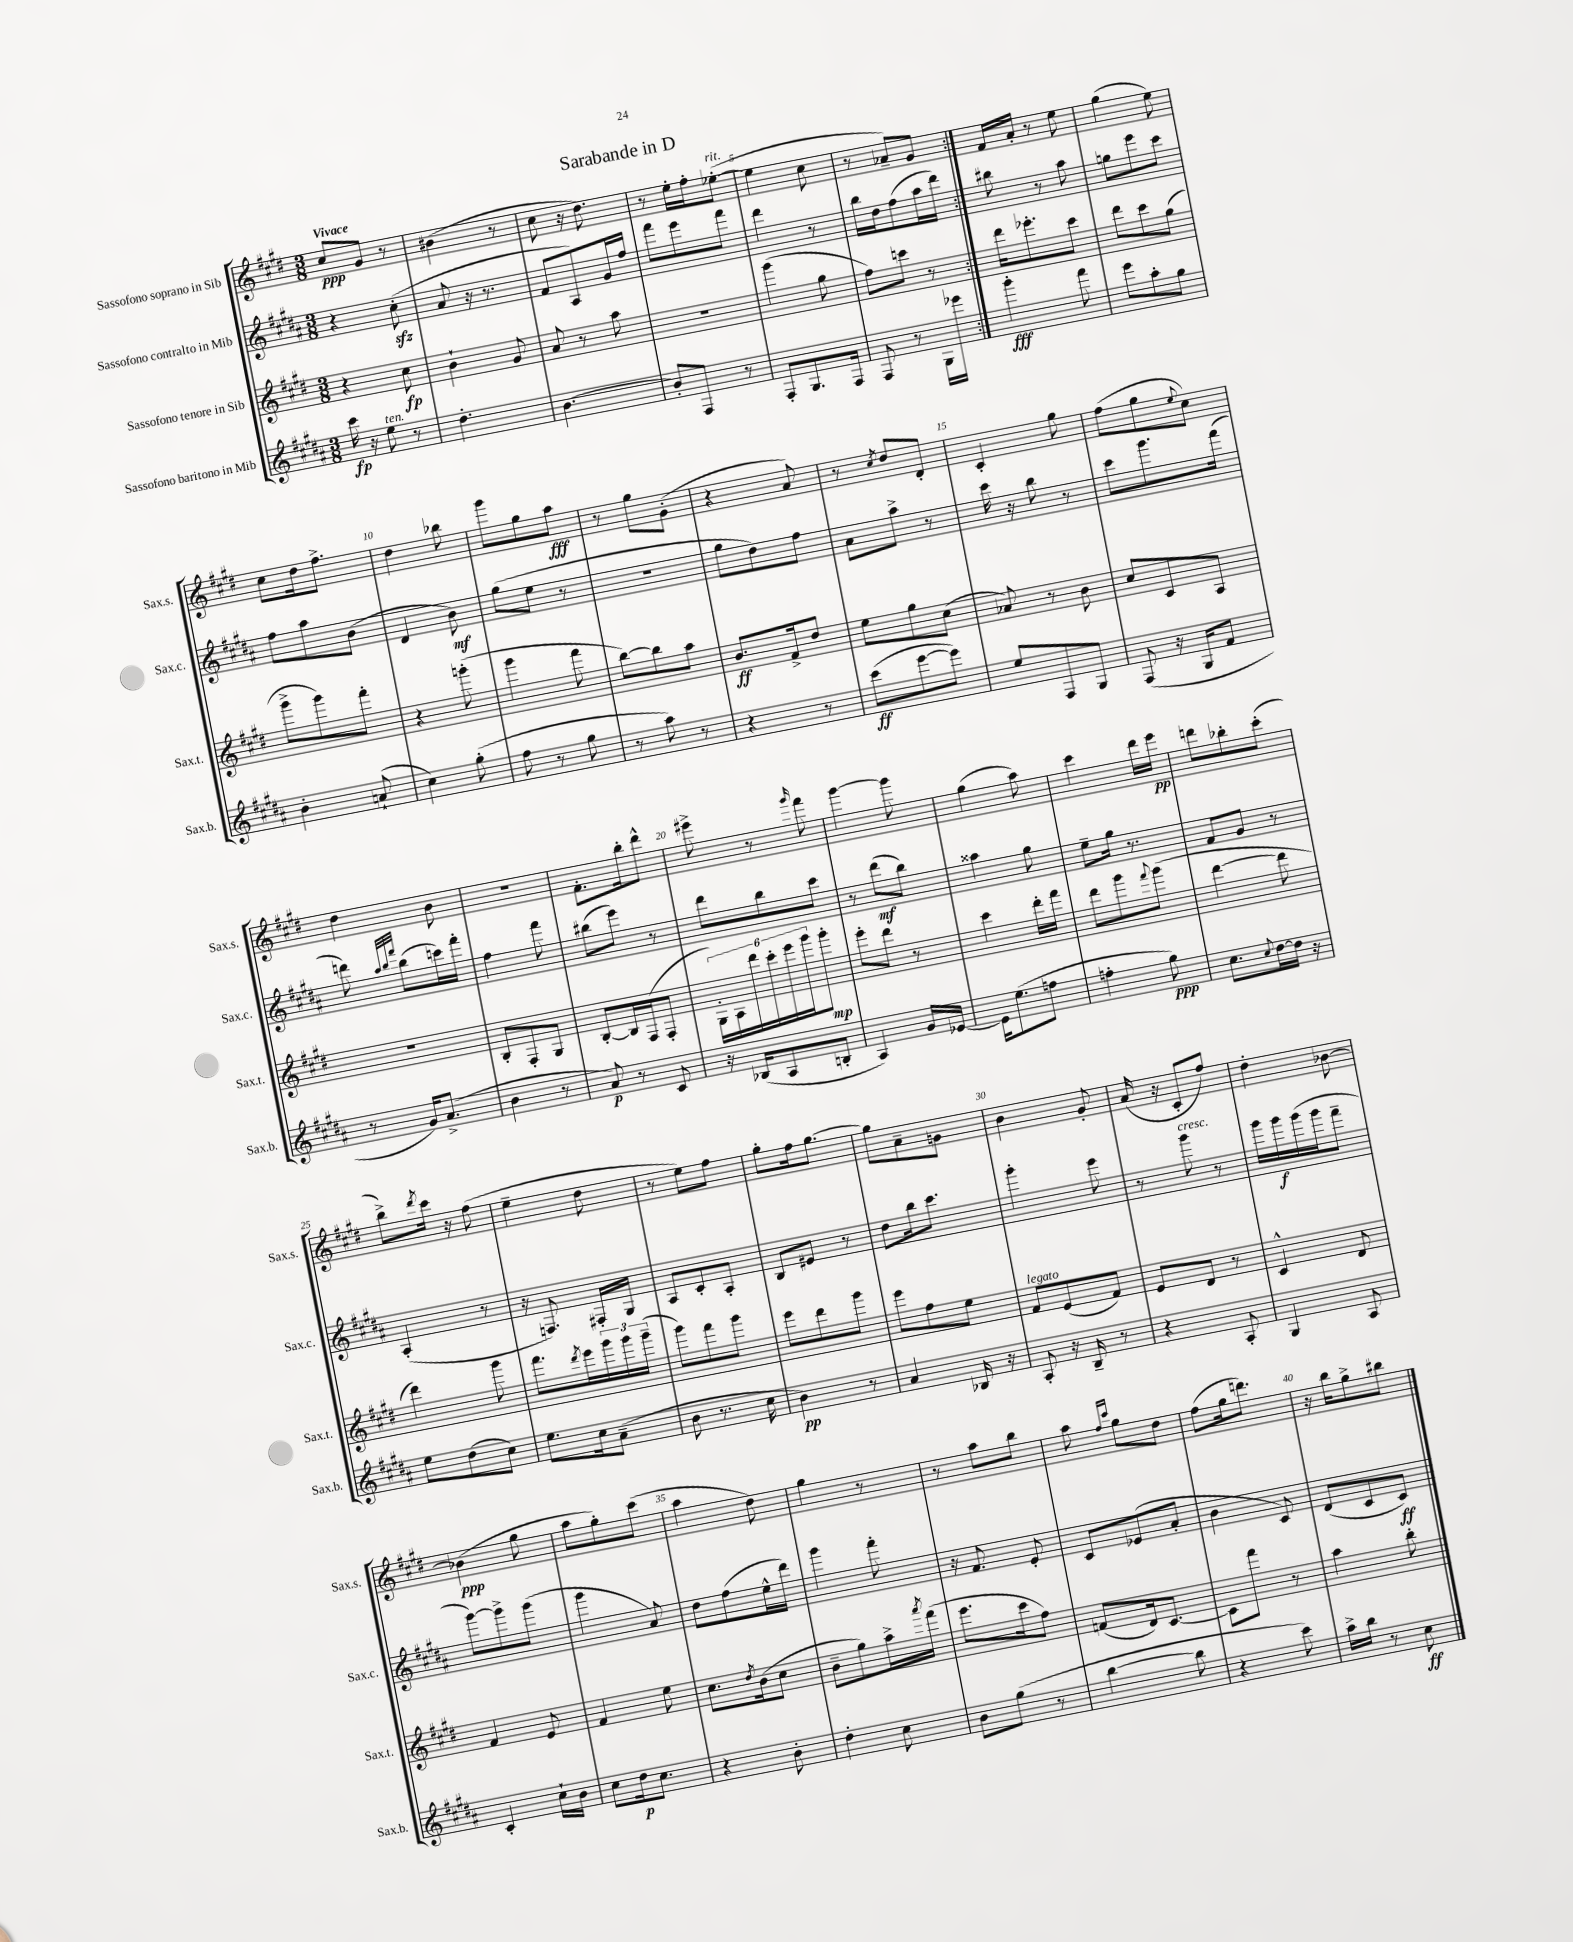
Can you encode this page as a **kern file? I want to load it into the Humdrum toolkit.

**kern	**dynam	**kern	**dynam	**kern	**dynam	**kern	**dynam
*part4	*part4	*part3	*part3	*part2	*part2	*part1	*part1
*staff4	*staff4	*staff3	*staff3	*staff2	*staff2	*staff1	*staff1
*I"Sassofono baritono in Mib	*	*I"Sassofono tenore in Sib	*	*I"Sassofono contralto in Mib	*	*I"Sassofono soprano in Sib	*
*I'Sax.b.	*	*I'Sax.t.	*	*I'Sax.c.	*	*I'Sax.s.	*
*clefG2	*	*clefG2	*	*clefG2	*	*clefG2	*
*k[f#c#g#d#a#]	*	*k[f#c#g#d#]	*	*k[f#c#g#d#a#]	*	*k[f#c#g#d#]	*
*M3/8	*	*M3/8	*	*M3/8	*	*M3/8	*
=1	=1	=1	=1	=1	=1	=1	=1
!	!	!	!	!	!	!LO:TX:a:B:t=Vivace	!
16ccc#\	fp	4r	.	4r	.	8cc#/L	ppp
16r	.	.	.	.	.	.	.
!LO:TX:a:i:t=ten.	!	!	!	!	!	!	!
8ee\	.	.	.	.	.	8g#/J	.
8r	.	8cc#\	fp	(8cc#zz'\	.	8r	.
=2	=2	=2	=2	=2	=2	=2	=2
4.dd#'\	.	4b`\	.	8a#/	.	(4b#X\	.
.	.	.	.	16r	.	.	.
.	.	.	.	8.r	.	.	.
.	.	8g#/	.	.	.	8r	.
=3	=3	=3	=3	=3	=3	=3	=3
[4.b\	.	8a/	.	8f#/L	.	8cc#\	.
.	.	8r	.	8A#/)	.	16r	.
.	.	.	.	.	.	8.dd#\)	.
.	.	8aa\	.	16g#/L	.	.	.
.	.	.	.	16ff#/JJ	.	.	.
=4	=4	=4	=4	=4	=4	=4	=4
8b'/L]	.	4.r	.	8fff#\L	.	8r	.
8F#/J	.	.	.	8eee\	.	16ee'\LL	.
.	.	.	.	.	.	16ff#'\J	.
!	!	!	!	!	!	!LO:TX:a:i:t=rit.	!
8r	.	.	.	8fff#\J	.	([8ee-X'\J	.
=5	=5	=5	=5	=5	=5	=5	=5
8F#'/L	.	(4ggg#\	.	4ddd#\	.	4ee-\]	.
8.G#/	.	.	.	.	.	.	.
.	.	8gg#\	.	8r	.	8cc#\	.
16F#/Jk	.	.	.	.	.	.	.
=6	=6	=6	=6	=6	=6	=6	=6
8F#/	.	8ff#\L)	.	16bb\LL	.	8r	.
.	.	.	.	16dd#\J	.	.	.
8r	.	8cccn\J	.	(8ff#\	.	8a-X~/L)	.
16G#\LL	.	8r	.	16aa#\L	.	8g#/J	.
16eee-X\JJ	.	.	.	16ddd#\JJ)	.	.	.
=7:|!	=7:|!	=7:|!	=7:|!	=7:|!	=7:|!	=7:|!	=7:|!
4ggg#'\	fff	16ddd#\KL	.	8bb#X\	.	16f#/LL	.
.	.	8.eee-X'\	.	.	.	16a'/JJ	.
.	.	.	.	8r	.	8r	.
8fff#\	.	8ccc#\J	.	8aa#\	.	8ee\	.
=8	=8	=8	=8	=8	=8	=8	=8
8eee\L	.	8ddd#\L	.	8ggn\L	.	(4gg#\	.
8aa#'\	.	8ccc#\	.	8eee\	.	.	.
8gg#\J	.	(8gg#\J	.	8ccc#\J	.	8ee\)	.
!!LO:LB:g=z
=9	=9	=9	=9	=9	=9	=9	=9
4b'\	.	8ggg#^\L	.	8ff#\L	.	8cc#\L	.
.	.	8ggg#\)	.	8aa#\	.	16dd#\k	.
.	.	.	.	.	.	8.ff#^\J	.
(8an`/	.	8fff#'\J	.	(8b\J	.	.	.
=10	=10	=10	=10	=10	=10	=10	=10
4cc#\)	.	4r	.	4d#/	.	4dd#\	.
(8gg#'\	.	(8gggn'\	.	8b\)	mf	8bb-X\	.
=11	=11	=11	=11	=11	=11	=11	=11
8ff#\	.	4ggg#\	.	(8gg#\L	.	8ggg#\L	.
8r	.	.	.	8ee\J	.	8gg#\	.
8gg#\	.	8fff#\	.	8r	.	8aa\J	fff
=12	=12	=12	=12	=12	=12	=12	=12
8r	.	[8bb\L)	.	4.r	.	8r	.
8aa#\)	.	8bb\]	.	.	.	8gg#\L	.
8r	.	8aa\J	.	.	.	(8g#'\J	.
=13	=13	=13	=13	=13	=13	=13	=13
4r	.	8.b/L	ff	8gg#\L	.	4r	.
.	.	.	.	8dd#\)	.	.	.
.	.	16f#^/k	.	.	.	.	.
8r	.	8dd#/J	.	8ff#\J	.	8a/)	.
=14	=14	=14	=14	=14	=14	=14	=14
(8ccc#\L	ff	8ee\L	.	8a#\L	.	8r	.
.	.	.	.	.	.	8qcc#/	.
[8eee\	.	8gg#\	.	8aa#^\J	.	8dd#/L	.
8eee\J])	.	(8cc#\J	.	8r	.	8d#'/J	.
=15	=15	=15	=15	=15	=15	=15	=15
8ee/L	.	8a-X/)	.	16ccc#\	.	4c#'/	.
.	.	.	.	16r	.	.	.
8F#/	.	8r	.	8bb\	.	.	.
8G#/J	.	8b\	.	8r	.	8gg#\	.
=16	=16	=16	=16	=16	=16	=16	=16
(8F#/	.	8cc#/L	.	8ccc#\L	.	(8ff#\L	.
16r	.	8c#/	.	8.ggg#\	.	8gg#\	.
16G#/KL	.	.	.	.	.	.	.
.	.	.	.	.	.	8qqee/	.
8f#/J	.	8A/J	.	.	.	8cc#\J)	.
.	.	.	.	(16fff#\Jk	.	.	.
!!LO:LB:g=z
=17	=17	=17	=17	=17	=17	=17	=17
8r	.	4.r	.	8dddn\)	.	4dd#\	.
.	.	.	.	32qqaa#/LLL	.	.	.
.	.	.	.	32qqbb/	.	.	.
.	.	.	.	32qqfff#/JJJ	.	.	.
16g#/KL)	.	.	.	(8bb\L	.	.	.
(8.a#^/J	.	.	.	.	.	.	.
.	.	.	.	16cccn\L)	.	8b\	.
.	.	.	.	16fff#'\JJ	.	.	.
=18	=18	=18	=18	=18	=18	=18	=18
4b\	.	8B'/L	.	4ff#\	.	4.r	.
.	.	8F#'/	.	.	.	.	.
8r	.	8G#/J	.	8fff#\	.	.	.
=19	=19	=19	=19	=19	=19	=19	=19
8a#/)	p	[8B'/L	.	(8bb#X\L	.	8.f#'\L	.
8r	.	16B/L]	.	8eee\J)	.	.	.
.	.	(16F#/J	.	.	.	16bb'\k	.
8c#/	.	8F#'/J	.	8r	.	8ddd#^^\J	.
=20	=20	=20	=20	=20	=20	=20	=20
16r	.	24G#'\LL)	.	8ddd#\L	.	8eee#X^\	.
.	.	24A\	.	.	.	.	.
(16B-X/KL	.	.	.	.	.	.	.
.	.	24ddd#\	.	.	.	.	.
8A#/	.	24ccc#'\	.	8bb\	.	8r	.
.	.	24eee\	.	.	.	.	.
.	.	24ggg#\J	.	.	.	.	.
.	.	.	.	.	.	16qqggg#/	.
8Bn'/J	.	8ggg#'\J	mp	8ccc#\J	.	8fff#\	.
=21	=21	=21	=21	=21	=21	=21	=21
4A#/)	.	8eee'\L	.	8r	.	[4ggg#\	.
.	.	8ddd#\J	.	(8ddd#\L	mf	.	.
16g#/LL	.	8r	.	8bb\J)	.	8ggg#\]	.
[16e-X/JJ	.	.	.	.	.	.	.
=22	=22	=22	=22	=22	=22	=22	=22
16e-\KL]	.	4ccc#\	.	4aa##X\	.	(4gg#\	.
(8.ee\	.	.	.	.	.	.	.
8ffn\J	.	16ddd#'\LL	.	8gg#\	.	8aa\)	.
.	.	16fff#\JJ	.	.	.	.	.
=23	=23	=23	=23	=23	=23	=23	=23
4ffn'\	.	8ddd#\L	.	8ee~\L	.	4ccc#\	.
.	.	8ggg#\	.	16gg#\Jk	.	.	.
.	.	.	.	8.r	.	.	.
.	.	8qqfff#/	.	.	.	.	.
8gg#\)	ppp	(8ggg#\J	.	.	.	16ddd#\LL	.
.	.	.	.	.	.	16eee\JJ	pp
=24	=24	=24	=24	=24	=24	=24	=24
8.cc#\L	.	[4ddd#\	.	8f#/L	.	8dddn\L	.
.	.	.	.	8g#/J	.	8bb-X'\	.
8qqcc#/	.	.	.	.	.	.	.
[16dd#\L	.	.	.	.	.	.	.
16dd#\JJ]	.	8ddd#\]	.	8r	.	(8ccc#'\J	.
16r	.	.	.	.	.	.	.
!!LO:LB:g=z
=25	=25	=25	=25	=25	=25	=25	=25
8ee\L	.	4ddd#\)	.	(4A#'/	.	8bb^\L)	.
.	.	.	.	.	.	8qddd#/	.
(8dd#\	.	.	.	.	.	16ccc#\Jk	.
.	.	.	.	.	.	16r	.
8cc#\J)	.	8ggg#\	.	8r	.	(8ff#\	.
=26	=26	=26	=26	=26	=26	=26	=26
8.ee\L	.	8.fff#\L	.	16r	.	4ee~\	.
.	.	.	.	8.Fn/)	.	.	.
.	.	8qddd#/	.	.	.	.	.
16cc#\k	.	16eee\L	.	.	.	.	.
(8a#~\J	.	24ggg#\	.	16F#X'/LL	.	8dd#\	.
.	.	24ggg#\	.	.	.	.	.
.	.	.	.	16G#/JJ	.	.	.
.	.	(24ggg#~\JJ	.	.	.	.	.
=27	=27	=27	=27	=27	=27	=27	=27
8b\	.	8ggg#\L)	.	8A#/L	.	8r	.
8.r	.	8fff#\	.	8c#'/	.	8ee\L)	.
.	.	8ggg#\J	.	8A#'/J	.	8ff#\J	.
16cc#\	.	.	.	.	.	.	.
=28	=28	=28	=28	=28	=28	=28	=28
4b\)	pp	8eee\L	.	8B/L	.	8gg#'\L	.
.	.	8ddd#\	.	8e#X/J	.	16ff#\k	.
.	.	.	.	.	.	[8.gg#\J	.
8r	.	8ggg#\J	.	8r	.	.	.
=29	=29	=29	=29	=29	=29	=29	=29
4a#/	.	8eee\L	.	8dd#\L	.	8gg#\L]	.
.	.	8ff#\	.	16bb\k	.	8a~\	.
.	.	.	.	8.ccc#\J	.	.	.
16B-X/	.	8ee\J	.	.	.	8gn\J	.
16r	.	.	.	.	.	.	.
=30	=30	=30	=30	=30	=30	=30	=30
!	!	!LO:TX:a:i:t=legato	!	!	!	!	!
8A#'/	.	8f#/L	.	4ggg#'\	.	4b\	.
16r	.	(8e/	.	.	.	.	.
16B~/	.	.	.	.	.	.	.
8r	.	8f#/J)	.	8eee\	.	8g#'/	.
=31	=31	=31	=31	=31	=31	=31	=31
4r	.	8e/L	.	8r	.	(16a/	.
.	.	.	.	.	.	16r	.
!	!	!	!	!LO:TX:a:i:t=cresc.	!	!	!
.	.	8d#/J	.	8ggg#\	.	8c#'/L	.
8A#'/	.	8r	.	8r	.	8ff#/J)	.
=32	=32	=32	=32	=32	=32	=32	=32
4G#/	.	4c#^^/	.	16ggg#\LL	.	4dd#'\	.
.	.	.	.	16ggg#\	f	.	.
.	.	.	.	(16ggg#\	.	.	.
.	.	.	.	16ggg#\J	.	.	.
8A#/	.	8d#/	.	8fff#~\J	.	[8b-X\	.
!!LO:LB:g=z
=33	=33	=33	=33	=33	=33	=33	=33
4c#'/	.	4f#/	.	[8ggg#\L)	.	(4b-X\]	ppp
.	.	.	.	8ggg#^\]	.	.	.
16cc#`\LL	.	8e/	.	(8ggg#\J	.	8gg#\	.
16b\JJ	.	.	.	.	.	.	.
=34	=34	=34	=34	=34	=34	=34	=34
8cc#\L	.	4f#/	.	4ggg#\	.	8aa\L	.
16dd#\k	p	.	.	.	.	8gg#'\)	.
8.cc#\J	.	.	.	.	.	.	.
.	.	8ee\	.	8a#/)	.	(8ccc#\J	.
=35	=35	=35	=35	=35	=35	=35	=35
4r	.	8.cc#\L	.	8dd#\L	.	4aa\	.
.	.	.	.	(8ff#\	.	.	.
.	.	8qdd#/	.	.	.	.	.
.	.	(16b\k	.	.	.	.	.
8b'\	.	8cc#\J	.	16ee^^\L	.	8dd#\)	.
.	.	.	.	16ddd#\JJ)	.	.	.
=36	=36	=36	=36	=36	=36	=36	=36
4dd#'\	.	8b~\L	.	4ggg#\	.	4gg#\	.
.	.	8gg#\)	.	.	.	.	.
8cc#\	.	16aa^\L	.	8fff#'\	.	8r	.
.	.	8qaaa/	.	.	.	.	.
.	.	(16fff#\JJ	.	.	.	.	.
=37	=37	=37	=37	=37	=37	=37	=37
8b\L	.	8.eee\L	.	16r	.	8r	.
.	.	.	.	8.f#/	.	.	.
(8gg#\J	.	.	.	.	.	8aa\L	.
.	.	16ccc#\k	.	.	.	.	.
8r	.	8ff#\J)	.	8e'/	.	8bb\J	.
=38	=38	=38	=38	=38	=38	=38	=38
[4bb\	.	(8fn/L	.	8c#/L	.	8aa\	.
.	.	.	.	.	.	16qqff#/LL	.
.	.	.	.	.	.	16qqccc#/JJ	.
.	.	16d#/k)	.	(8e-X/	.	8gg#\L	.
.	.	[8.c#/J	.	.	.	.	.
8bb\]	.	.	.	8a#'/J	.	8dd#\J	.
=39	=39	=39	=39	=39	=39	=39	=39
4r	.	8c#\L]	.	4b\	.	(8ff#\L	.
.	.	8fff#\J	.	.	.	16gg#\k	.
.	.	.	.	.	.	8.dddn\J)	.
8ccc#\)	.	8r	.	8c#/)	.	.	.
=40	=40	=40	=40	=40	=40	=40	=40
16aa#^\LL	.	4aa\	.	(8d#/L	.	16r	.
16bb\JJ	.	.	.	.	.	16bb\KL	.
8r	.	.	.	8c#/	.	8gg#^\	.
8cc#\	ff	8bb'\	.	8c#/J)	ff	8bb#X\J	.
==	==	==	==	==	==	==	==
*-	*-	*-	*-	*-	*-	*-	*-
